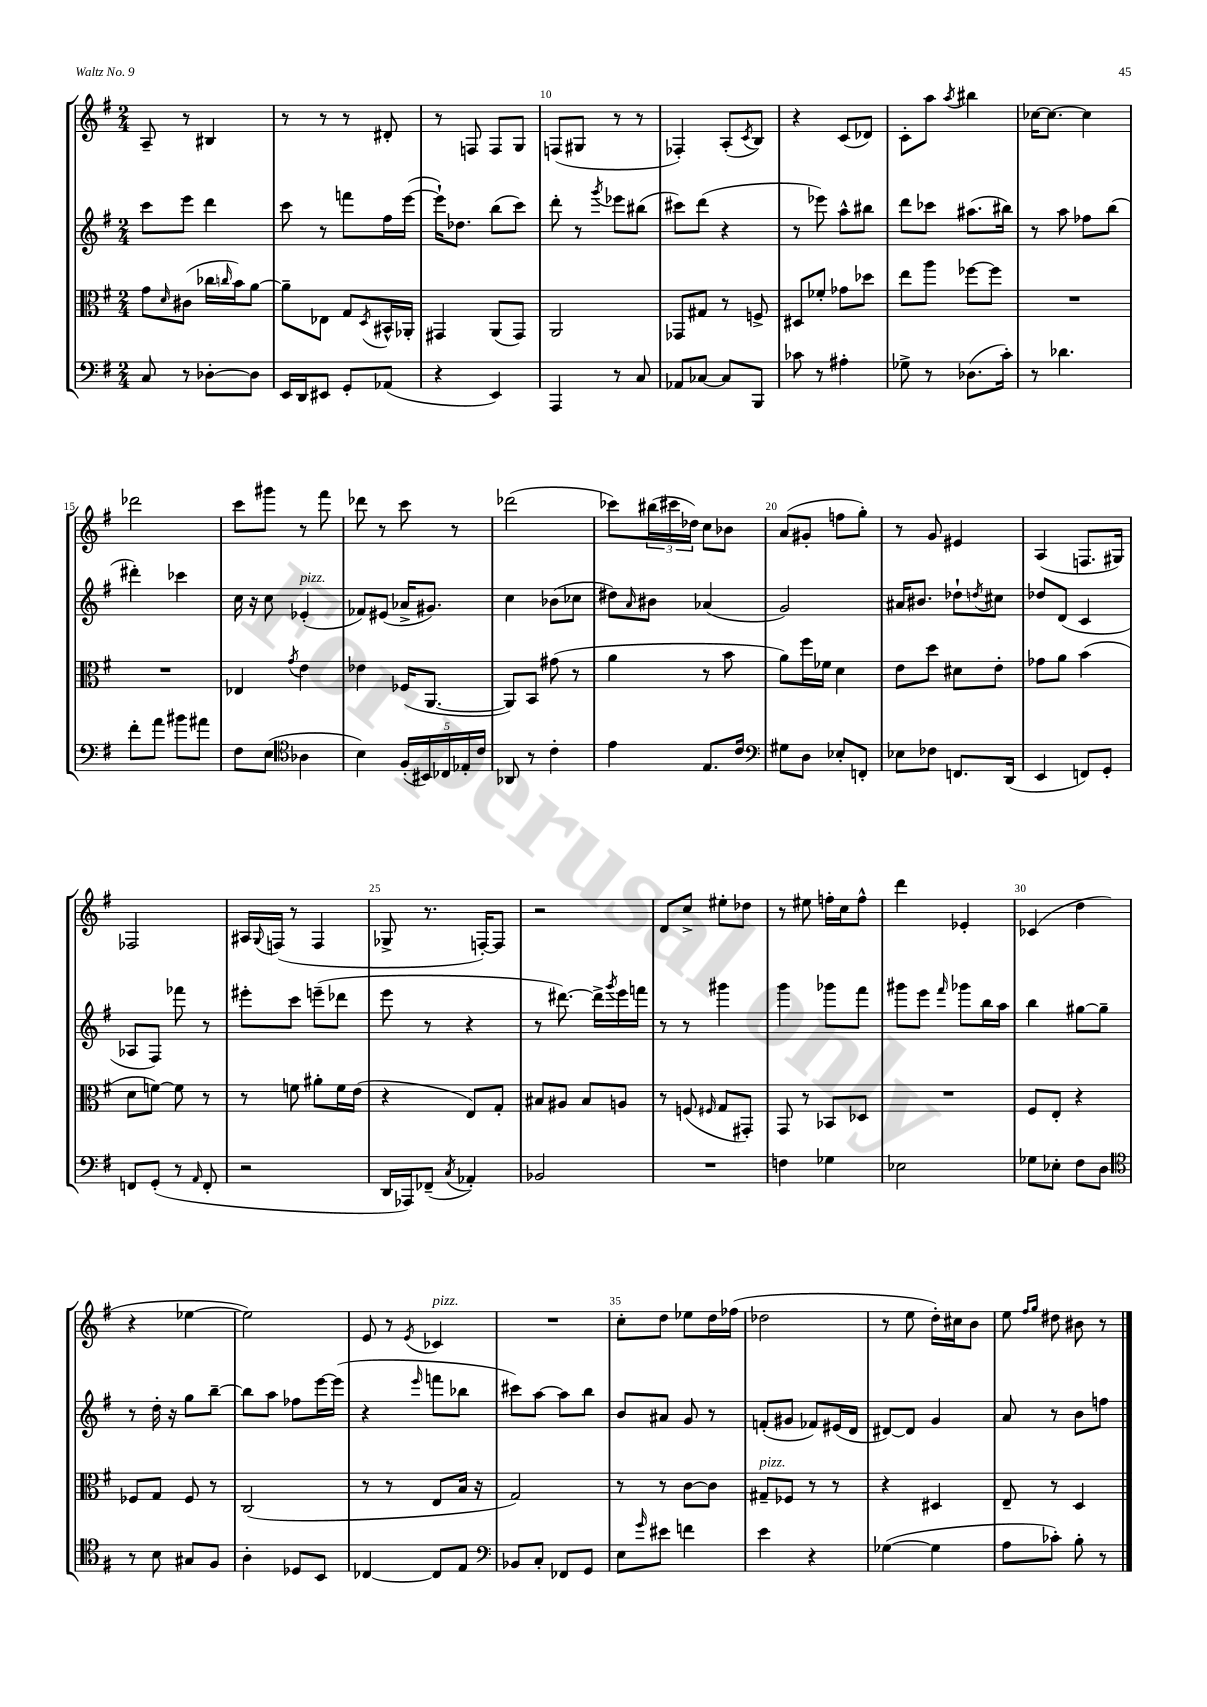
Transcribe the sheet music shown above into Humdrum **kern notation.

**kern	**kern	**kern	**kern
*part4	*part3	*part2	*part1
*staff4	*staff3	*staff2	*staff1
*clefF4	*clefC3	*clefG2	*clefG2
*k[f#]	*k[f#]	*k[f#]	*k[f#]
*M2/4	*M2/4	*M2/4	*M2/4
=7	=7	=7	=7
8C/	8g\L	8ccc\L	8A~/
.	16qqd/	.	.
8r	(8c#X\J	8eee\J	8r
[8D-X'\L	16cc-X\LL	4ddd\	4B#X/
.	16qqccn/	.	.
.	16b\J)	.	.
8D-\J]	[8a\J	.	.
=8	=8	=8	=8
16EE/LL	8a~\L]	8ccc\	8r
16DD/J	.	.	.
8EE#X/J	8E-X\J	8r	8r
8GG'/L	8G/L	8fffn\L	8r
.	8qD/	.	.
(8AA-X/J	16BB#X^^/L	16ff#\L	8d#X'/
.	16AA-X'/JJ	([16eee\JJ	.
=9	=9	=9	=9
4r	4GG#X/	16eee`\KL])	8r
.	.	8.dd-X\J	.
.	.	.	8Fn/
4EE/)	(8AA/L	(8bb\L	8F/L
.	8GG#/J)	8ccc\J)	8G/J
=10	=10	=10	=10
4AAA/	2AA/	8ddd'\	(8Fn/L
.	.	8r	8G#X/J
.	.	8qggg/	.
8r	.	8eee-X\L	8r
8C/	.	(8bb#X\J	8r
=11	=11	=11	=11
8AA-X/L	8GG-X/L	8ccc#X\L)	4F-X'/)
[8C-X/J	8G#X/J	(8ddd\J	.
8C-/L]	8r	4r	(8A'/L
.	.	.	8qc/
8BBB/J	8Fn^/	.	8B/J)
=12	=12	=12	=12
8c-X\	8D#X/L	8r	4r
8r	8f-X'/J	8eee-X\)	.
4A#X'\	8g-X\L	8aa^^\L	(8c/L
.	8dd-X\J	8bb#X\J	8d-X/J)
=13	=13	=13	=13
8G-X^\	8ee\L	8ddd\L	8c'\L
8r	8aa\J	8ccc-X\J	8aa\J
.	.	.	8qaa/
(8.D-X\L	[8ff-X\L	(8.aa#X\L	4bb#X\
.	8ff-\J]	.	.
16c'\Jk)	.	16bb#X\Jk)	.
=14	=14	=14	=14
8r	2r	8r	[16cc-X\KL
.	.	.	8.cc-\J_
4.d-X\	.	8aa\	.
.	.	8ff-X\L	4cc-\]
.	.	(8bb\J	.
!!LO:LB:g=z
=15	=15	=15	=15
8f#'\L	2r	4ddd#X'\)	2ddd-X\
8a\J	.	.	.
8b#X\L	.	4ccc-X\	.
8a#X\J	.	.	.
=16	=16	=16	=16
8F#\L	4E-X/	16cc\	8ccc\L
.	.	16r	.
(8E\J	.	8cc\	8ggg#X\J
*clefC4	*	*	*
.	8qg/	.	.
!	!	!LO:TX:a:i:t=pizz.	!
4A-X\	4e\	(4e-X'/	8r
.	.	.	8fff#\
=17	=17	=17	=17
4B\)	4e-X\	8f-X/L)	8ddd-X\
.	.	(8e#X/J	8r
(20F#'/LL	(16F-X/KL	16a-X^/KL	8ccc\
20BB#X/)	.	.	.
.	[8.AA/J	8.g#X/J)	.
20C-X/	.	.	.
.	.	.	8r
20E-X'/	.	.	.
20c/JJ	.	.	.
=18	=18	=18	=18
8AA-X/	8AA/L])	4cc\	(2ddd-X\
8r	8BB/J	.	.
4c'\	(8g#X\	(8b-X\L	.
.	8r	8cc-X\J	.
=19	=19	=19	=19
4e\	4a\	8dd#X\L)	8ccc-X\L)
.	.	16qqa/	.
.	.	8b#X\J	(24bb#X\L
.	.	.	24ccc#X\
.	.	.	24dd-X\JJ)
8.E/L	8r	(4a-X/	8cc\L
.	8b\	.	8b-X\J
16c/Jk	.	.	.
=20	=20	=20	=20
*clefF4	*	*	*
8G#X\L	8a\L)	2g/)	(8a/L
8D\J	16ff#\L	.	8g#X'/J
.	16f-X\JJ	.	.
8E-X'/L	4d\	.	8ffn\L
8FFn'/J	.	.	8gg'\J)
=21	=21	=21	=21
8E-X\L	8e\L	16a#X/KL	8r
.	.	8.b#X/J	.
8F-X\J	8dd\J	.	8g/
8.FFn/L	8d#X\L	8dd-X`\L	4e#X/
.	.	8qddn/	.
.	8e'\J	8cc#X\J	.
(16DD/Jk	.	.	.
=22	=22	=22	=22
4EE/	8g-X\L	8dd-X/L	(4A/
.	8a\J	(8d/J	.
8FFn/L)	(4b\	4c/	8.Fn/L
8GG'/J	.	.	.
.	.	.	16G#X/Jk)
!!LO:LB:g=z
=23	=23	=23	=23
8FFn/L	8d\L	8A-X/L	2F-X/
(8GG'/J	[8fn\J)	8F#/J)	.
8r	8f\]	8fff-X\	.
16qqAA/	.	.	.
8FF'/	8r	8r	.
=24	=24	=24	=24
2r	8r	8eee#X'\L	16A#X/LL
.	.	.	8qqG/
.	.	.	(16Fn/JJ
.	8fn\	8ccc\J	8r
.	8a#X'\L	(8eeen~\L	4F/
.	16f\L	8ddd-X\J	.
.	(16e\JJ	.	.
=25	=25	=25	=25
16DD/LL	4r	8eee\	8G-X^/
16AAA-X/J)	.	.	.
(8FF-X~/J	.	8r	8.r
8qC/	.	.	.
4AA-X'/)	8E/L)	4r	.
.	.	.	[16Fn'/KL)
.	8G'/J	.	8F/J]
=26	=26	=26	=26
2BB-X/	8B#X/L	8r	2r
.	8A#X/J	[8.ddd#X\)	.
.	8B#/L	.	.
.	.	16ddd#^\LL]	.
.	.	8qggg/	.
.	8An/J	16eee\	.
.	.	16fffn\JJ	.
=27	=27	=27	=27
2r	8r	8r	8d/L
.	(8Fn/	8r	8cc^/J
.	16qqF#X/	.	.
.	8G/L	4ggg#X\	8ee#X'\L
.	8GG#X'/J)	.	8dd-X\J
=28	=28	=28	=28
4Fn\	8GG/	4ggg\	8r
.	8r	.	8ee#X\
4G-X\	8BB-X/L	8ggg-X\L	16ffn'\LL
.	.	.	16cc\J
.	8D-X/J	8fff#\J	8ff^^\J
=29	=29	=29	=29
2E-X\	2r	8ggg#X\L	4ddd\
.	.	8eee\J	.
.	.	16qqfff#/	.
.	.	8ggg-X\L	4e-X'/
.	.	16bb\L	.
.	.	16aa\JJ	.
=30	=30	=30	=30
8G-X\L	8F#/L	4bb\	(4c-X/
8E-X'\J	8E'/J	.	.
8F#\L	4r	[8gg#X\L	4dd\
8D\J	.	8gg#~\J]	.
!!LO:LB:g=z
=31	=31	=31	=31
*clefC4	*	*	*
8r	8F-X/L	8r	4r
8B\	8G/J	16dd'\	.
.	.	16r	.
8G#X/L	8F-/	8gg\L	[4ee-X\
8F#/J	8r	[8bb~\J	.
=32	=32	=32	=32
4A'\	(2C/	8bb\L]	2ee-\])
.	.	8aa\J	.
8D-X/L	.	8ff-X\L	.
8BB/J	.	[16eee\L	.
.	.	(16eee\JJ]	.
=33	=33	=33	=33
[4C-X/	8r	4r	8e/
.	8r	.	8r
.	.	16qqeee/	8qe/
!	!	!	!LO:TX:a:i:t=pizz.
8C-/L]	8E/L	8fffn\L	4c-X/
8E/J	16B/Jk	8bb-X\J	.
.	16r	.	.
=34	=34	=34	=34
*clefF4	*	*	*
8BB-X/L	2G/)	8ccc#X\L)	2r
8C'/J	.	[8aa\J	.
8FF-X/L	.	8aa\L]	.
8GG/J	.	8bb\J	.
=35	=35	=35	=35
8E\L	8r	8b/L	8cc'\L
16qqg/	.	.	.
8e#X\J	8r	8a#X/J	8dd\J
4fn\	[8c\L	8g/	8ee-X\L
.	8c\J]	8r	16dd\L
.	.	.	(16ff-X\JJ
=36	=36	=36	=36
!	!LO:TX:a:i:t=pizz.	!	!
4e\	8G#X~/L	(8fn'/L	2dd-X\
.	8F-X/J	8g#X/J	.
4r	8r	8f-X/L)	.
.	8r	(16e#X/L	.
.	.	16d/JJ	.
=37	=37	=37	=37
([4G-X\	4r	[8d#X/L)	8r
.	.	8d#/J]	8ee\
4G-\]	4D#X/	4g/	16dd'\LL)
.	.	.	16cc#X\J
.	.	.	8b\J
=38	=38	=38	=38
8A\L	8E~/	8a/	8ee\
.	.	.	16qqff#/LL
.	.	.	16qqgg/JJ
8c-X'\J)	8r	8r	8dd#X\
8B'\	4D/	8b\L	8b#X\
8r	.	8ffn\J	8r
==	==	==	==
*-	*-	*-	*-
